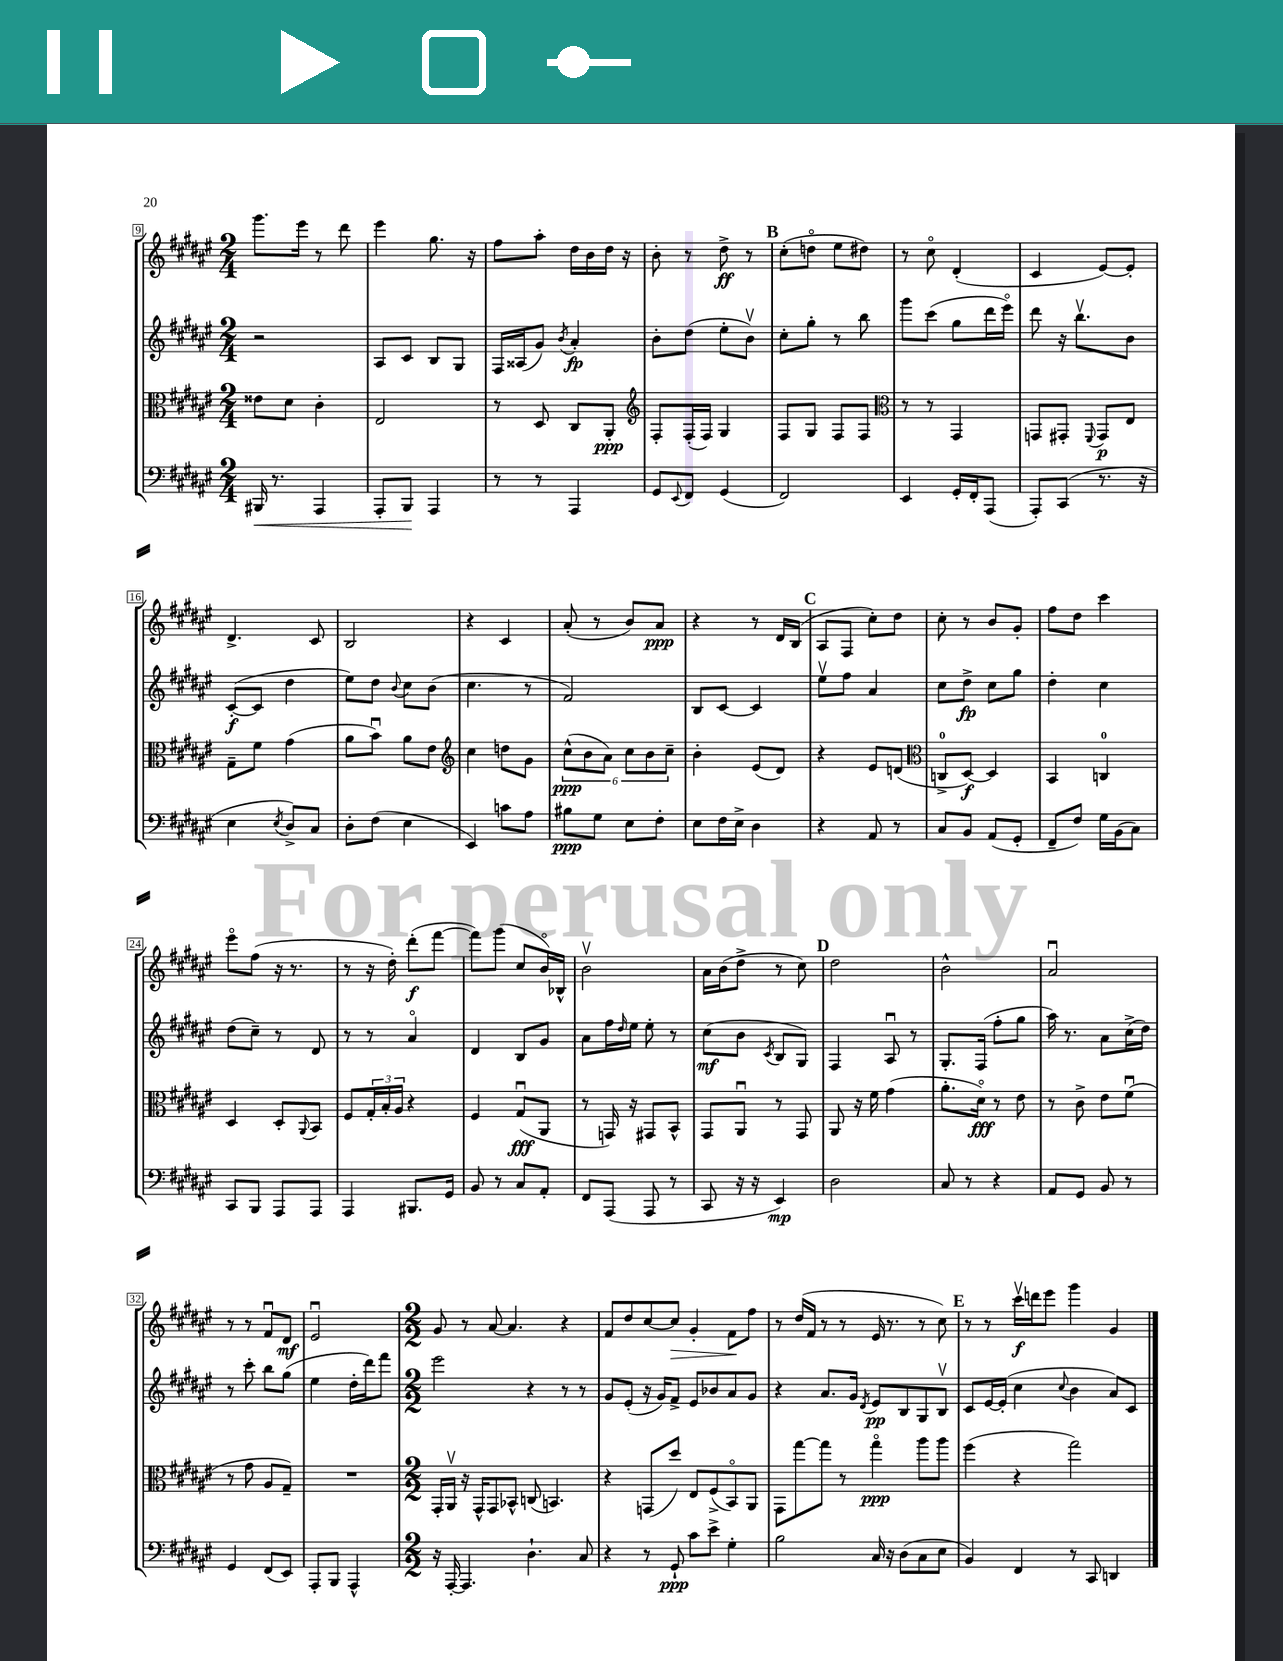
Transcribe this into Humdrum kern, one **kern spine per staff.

**kern	**kern	**kern	**kern
*staff4	*staff3	*staff2	*staff1
*clefF4	*clefC3	*clefG2	*clefG2
*k[f#c#g#d#a#e#]	*k[f#c#g#d#a#e#]	*k[f#c#g#d#a#e#]	*k[f#c#g#d#a#e#]
*M2/4	*M2/4	*M2/4	*M2/4
16BBB#/	8e##\L	2r	8.ggg#\L
8.r	.	.	.
.	8d#\J	.	.
.	.	.	16eee#\Jk
4AAA#/	4c#'\	.	8r
.	.	.	8ddd#\
=	=	=	=
8AAA#'/L	2E#/	8A#/L	4eee#\
8BBB/J	.	8c#/J	.
4AAA#/	.	8B/L	8.gg#\
.	.	8G#/J	.
.	.	.	16r
=	=	=	=
8r	8r	16F#/LL	8ff#\L
.	.	(16A##/J	.
8r	8D#/	8g#/J)	8aa#'\J
.	.	8qb/	.
4AAA#/	8C#/L	4a#'/	16dd#\LL
.	.	.	16b\
.	8AA#'/J	.	16dd#\JJ
.	.	.	16r
=	=	=	=
*	*clefG2	*	*
8GG#/L	8F#'/L	8b'\L	8b'\
8qqEE#/	.	.	.
8FF#/J	(16F#'/L	(8dd#\J	8r
.	16F#/JJ)	.	.
(4GG#/	4G#/	8ee#'\L	8dd#^\
.	.	8bv\J)	8r
=	=	=	=
2FF#/)	8F#/L	8cc#'\L	(8cc#'\L
.	8G#/J	8gg#'\J	8ddo\J
.	8F#/L	8r	8ee#\L
.	8F#/J	8bb\	8dd#\J)
=	=	=	=
*	*clefC3	*	*
4EE#/	8r	8ggg#\L	8r
.	8r	(8ccc#\J	8cc#o\
16GG#'/LL	4GG#/	8gg#\L	(4d#'/
16FF#'/J	.	.	.
(8AAA#/J	.	16ddd#\L	.
.	.	16eee#o\JJ)	.
=	=	=	=
8AAA#'/L)	8GG/L	8ddd#\	4c#/
(8CC#/J	8GG#'/J	16r	.
.	.	8.bbv\L	.
.	8qqFF#/	.	.
8.r	8GG#/L	.	[8e#/L)
.	8E#/J	8b\J	8e#'/]J
16r	.	.	.
=	=	=	=
4E#\	8G#~\L	([8c#'/L	4.d#^/
.	8f#\J	8c#/]J	.
8qE#/	.	.	.
8D#^/L)	(4g#\	4dd#\	.
8C#/J	.	.	8c#/
=	=	=	=
8D#'\L	8a#\L	8ee#\L)	2B/
(8F#\J	8bu\J)	8dd#\J	.
.	.	8qqb/	.
4E#\	8a#\L	8cc#\L	.
.	8e#\J	(8b\J	.
=	=	=	=
*	*clefG2	*	*
4EE#/)	4cc#\	4.cc#\	4r
8c\L	8dd\L	.	4c#/
8A#\J	8g#\J	8r	.
=	=	=	=
8B#\L	(12cc#^^\L	2f#/)	(8a#'/
.	12b\	.	.
8G#\J	.	.	8r
.	12a#\J)	.	.
8E#\L	12cc#\L	.	8b/L)
.	12b\	.	.
8F#'\J	.	.	8a#/J
.	12cc#~\J	.	.
=	=	=	=
8E#\L	4b'\	8B/L	4r
16F#\L	.	[8c#/J	.
16E#^\JJ	.	.	.
4D#\	(8e#/L	4c#/]	8r
.	8d#/J)	.	16d#/LL
.	.	.	(16B/JJ
=	=	=	=
4r	4r	8ee#v\L	8A#/L
.	.	8ff#\J	8F#/J
8AA#/	8e#/L	4a#/	8cc#'\L)
8r	(8d/J	.	8dd#\J
=	=	=	=
*	*clefC3	*	*
8C#/L	8C^/L	8cc#\L	8cc#'\
8BB/J	[8D#/J)	8dd#^\J	8r
(8AA#/L	4D#/]	8cc#\L	8b/L
8GG#'/J	.	8gg#\J	8g#'/J
=	=	=	=
8FF#~/L	4BB/	4dd#'\	8ff#\L
8F#/J)	.	.	8dd#\J
16G#\LL	4C/	4cc#\	4ccc#\
(16BB\J	.	.	.
8C#\J)	.	.	.
=	=	=	=
8CC#/L	4D#/	(8dd#\L	8eee#o\L
8BBB/J	.	8cc#~\J)	(8ff#\J
8AAA#/L	8D#'/L	8r	16r
.	.	.	8.r
.	8qqAA#/	.	.
8AAA#/J	8BB/J	8d#/	.
=	=	=	=
4AAA#/	8F#/L	8r	8r
.	24G#'/L	8r	16r
.	24B'/	.	.
.	.	.	16dd#'\)
.	24A#/JJ	.	.
8.BBB#/L	4r	4a#o/	(8ddd#'\L
.	.	.	[8fff#\J
16GG#/Jk	.	.	.
=	=	=	=
8BB/	4F#/	4d#/	8fff#\]L)
8r	.	.	(8ggg#\J
8C#/L	(8G#u/L	8B/L	8cc#/L
8AA#'/J	8AA#/J	8g#/J	16bo/L)
.	.	.	16B-^^/JJ
=	=	=	=
8FF#/L	8r	8a#\L	2bv\
(8AAA#/J	16GG/)	16ff#\L	.
.	.	16qqdd#/	.
.	16r	16ee#\JJ	.
8AAA#/	8GG#/L	8ee#'\	.
8r	8BB^^/J	8r	.
=	=	=	=
8CC#/	8GG#/L	(8cc#\L	16a#\LL
.	.	.	(16b\J
16r	8AA#u/J	8b\J	8dd#^\J
16r	.	.	.
.	.	8qc#/	.
4EE#/)	8r	8B/L	8r
.	8GG#/	8G#/J)	8cc#\)
=	=	=	=
2D#\	8AA#/	4F#/	2dd#\
.	16r	.	.
.	16f#\	.	.
.	(4g#\	8A#u/	.
.	.	8r	.
=	=	=	=
8C#/	8.a#'\L	8.G#'/L	2b^^\
8r	.	.	.
.	16d#o\Jk)	(16F#/Jk	.
4r	8r	8ff#'\L	.
.	8e#\	8gg#\J	.
=	=	=	=
8AA#/L	8r	16aa#\)	2a#u/
.	.	8.r	.
8GG#/J	8c#^\	.	.
8BB/	8e#\L	8a#\L	.
8r	(8f#u\J	(16cc#^\L	.
.	.	16dd#\JJ)	.
=	=	=	=
4GG#/	8r	8r	8r
.	8g#\	8ccc#'\	8r
(8FF#/L	8A#/L	8bb\L	8f#u/L
8EE#/J)	8G#~/J)	(8gg#\J	8d#/J
=	=	=	=
8AAA#'/L	2r	4ee#\	2e#u/
8BBB/J	.	.	.
4AAA#^^/	.	16dd#'\LL	.
.	.	16ddd#\J)	.
.	.	8fff#\J	.
=	=	=	=
*M2/2	*M2/2	*M2/2	*M2/2
16r	16GG#'/LL	2eee#\	8g#/
[16AAA#'/	16AA#v/JJ	.	.
4.AAA#/]	16r	.	8r
.	16GG#^^/LK	.	.
.	8GG#/	.	[8a#/
.	8BB-^^/J	.	4.a#/]
4.D#`\	(8C/	4r	.
.	4.BB/)	.	.
.	.	8r	4r
8C#/	.	8r	.
=	=	=	=
4r	4r	8g#/L	8f#/L
.	.	(8e#'/J	8dd#/
8r	(8GG/L	16r	[8cc#/
.	.	16g#/LK)	.
8GG#`/	8dd#/J)	8f#^/J	8cc#/]J
8c#\L	8E#/L	8e#/L	4g#'/
8e#^\J	(8F#^/	8b-/	.
4G#'\	8BBo/)	8a#/	8f#\L
.	8AA#/J	8g#/J	8ff#\J
=	=	=	=
2B\	8GG#\L	4r	8r
.	[8gg#\	.	(16dd#/LL
.	.	.	16f#/JJ
.	8gg#\]J	8.a#/L	8r
.	8r	.	8r
.	.	16g#/Jk	.
.	.	8qd#/	.
16C#/	4gg#o\	8e#/L	16e#/
16r	.	.	8.r
(8D#\L	.	8B/	.
8C#\	8aa#\L	8G#/	8r
8E#\J	8aa#\J	8Bv/J	8cc#\)
=	=	=	=
4BB/)	(4ff#\	8c#/L	8r
.	.	[16e#/L	8r
.	.	(16e#'/]JJ	.
4FF#/	4r	4cc#\	16ccc#v\LL
.	.	.	16ddd\J
.	.	.	8eee#\J
.	.	8qqcc#/	.
8r	2gg#\)	4b\	4ggg#\
8CC#/	.	.	.
4DD/	.	8a#/L)	4g#/
.	.	8c#/J	.
==	==	==	==
*-	*-	*-	*-
